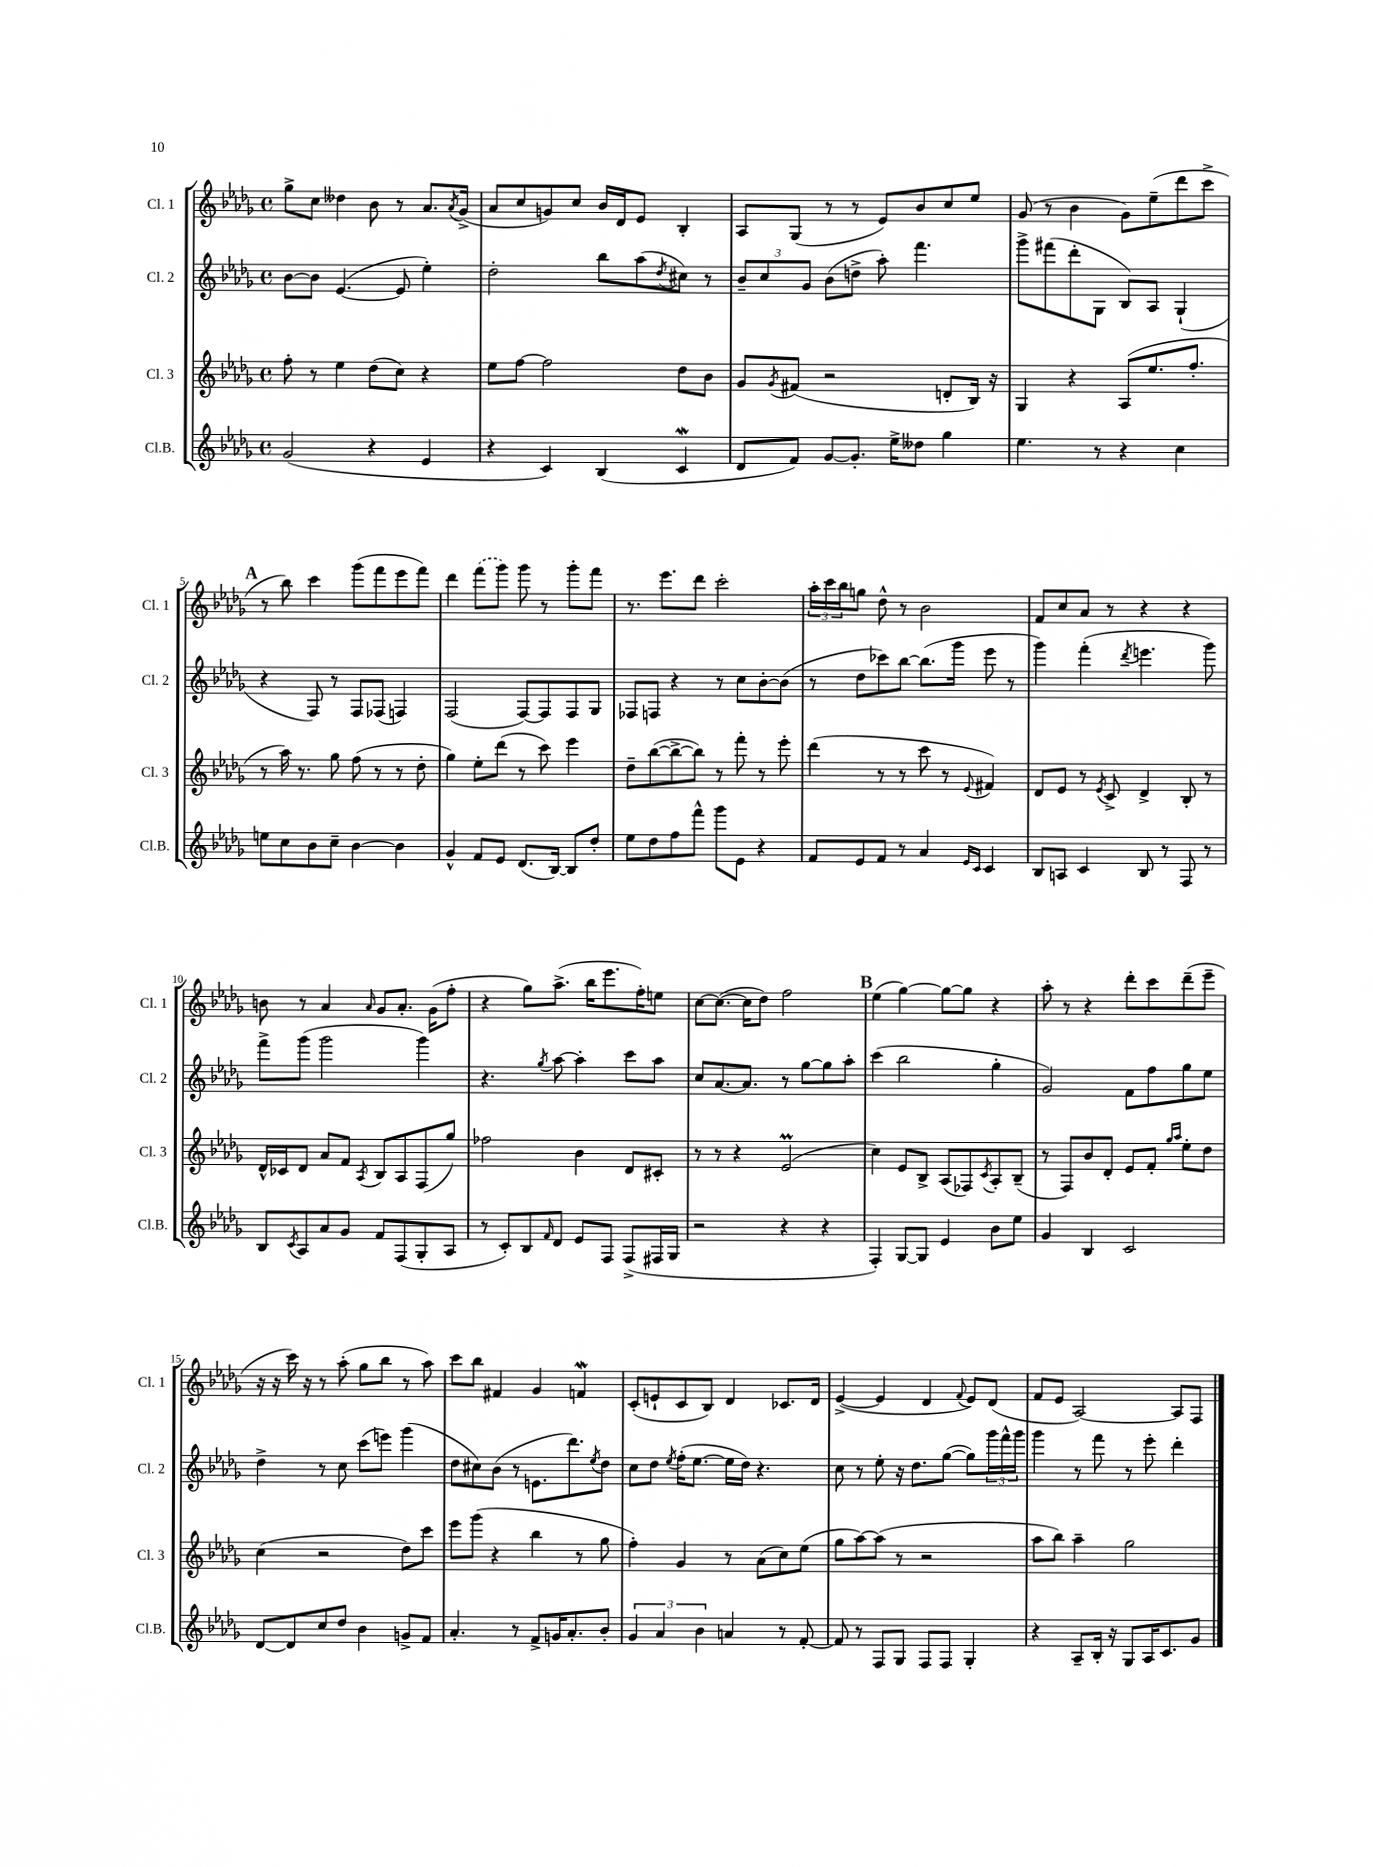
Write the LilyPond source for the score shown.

<<
\new StaffGroup <<
\new Staff = "s0" \with { instrumentName = "Cl. 1" shortInstrumentName = "Cl. 1" } {
    \clef treble \key des \major \defaultTimeSignature \time 4/4
    ges''8-> c''8 deses''4 bes'8 r8 aes'8. \acciaccatura { aes'8 } ges'16->( |
    aes'8 c''8 g'8) c''8 bes'16 des'16 ees'8 bes4-. |
    aes8 ges8( r8 r8 ees'8) bes'8 c''8 ees''8 |
    ges'8( r8 bes'4 ges'8) ees''8--( des'''8 c'''8-> |
    \mark \markup { \bold "A" } r8 bes''8) c'''4 ges'''8( f'''8 ees'''8 f'''8) |
    des'''4 \once \slurDashed f'''8( ges'''8) ges'''8 r8 ges'''8-. f'''8 |
    r8. ees'''8. des'''8 c'''2-. |
    \tuplet 3/2 { aes''16-. c'''16 bes''16 } g''8 des''8-^ r8 bes'2 |
    f'8 c''8 aes'8 r8 r4 r4 |
    b'8 r8 aes'4 \grace { aes'16 } ges'8 aes'8.-. ges'16( f''8-. |
    r4 ges''8) aes''8.->( bes''16 ees'''8. f''16-.) e''8 |
    c''8~ c''8.~( c''16 des''8) f''2 |
    \mark \markup { \bold "B" } ees''4( ges''4~) ges''8~ ges''8 r4 |
    aes''8-. r8 r4 des'''8-. c'''8 des'''8--( ees'''8-- |
    r16 r16 c'''16) r16 r8 aes''8-.( ges''8 bes''8 r8 aes''8) |
    c'''8 bes''8 fis'4 ges'4 f'4\mordent |
    c'8-.( e'8-! c'8 bes8) des'4 ces'8. des'16 |
    ees'4~->( ees'4 des'4 \appoggiatura { f'8 } ees'8) des'8( |
    f'8 ees'8 aes2~) aes8 f8 \bar "|." |
}
\new Staff = "s1" \with { instrumentName = "Cl. 2" shortInstrumentName = "Cl. 2" } {
    \clef treble \key des \major \defaultTimeSignature \time 4/4
    bes'8~ bes'8 ees'4.~( ees'8 ees''4-.) |
    des''2-. bes''8 aes''8( \acciaccatura { des''8 } cis''8) r8 |
    \tuplet 3/2 { bes'8-- c''8 ges'8 } bes'8( d''8-> aes''8-.) f'''4. |
    ges'''8-> fis'''8( des'''8-. ges8 bes8) aes8 ges4-!( |
    \mark \markup { \bold "A" } r4 f8) r8 f8 fes8( f4) |
    f2( f8~) f8 f8 ges8 |
    fes8 f8 r4 r8 c''8 bes'8~-. bes'8( |
    r8 des''8 ces'''8) bes''8~ bes''8.( ges'''16 ees'''8 r8 |
    ges'''4) f'''4-.( \acciaccatura { des'''8 } e'''4. ges'''8) |
    f'''8-> ges'''8( ges'''2 ges'''4) |
    r4. \acciaccatura { ges''8 } aes''8~ aes''4-. c'''8 aes''8 |
    c''8 aes'8.~ aes'8. r8 ges''8~ ges''8 aes''8-. |
    \mark \markup { \bold "B" } c'''4( bes''2 ges''4-. |
    ges'2) f'8 f''8 ges''8 ees''8 |
    des''4-> r8 c''8 c'''8( e'''8) ges'''4( |
    des''8 cis''8) bes'8( r8 e'8. des'''8.) \acciaccatura { ees''8 } des''8 |
    c''8 des''8 \acciaccatura { ees''8 } f''16-.( ees''8.~ ees''16 des''16) r4. |
    c''8 r8 ees''8-. r16 des''8. ges''8~( ges''8) \tuplet 3/2 { ges'''16 f'''16-^ ges'''16 } |
    ges'''4 r8 f'''8 r8 ees'''8-. des'''4-. \bar "|." |
}
\new Staff = "s2" \with { instrumentName = "Cl. 3" shortInstrumentName = "Cl. 3" } {
    \clef treble \key des \major \defaultTimeSignature \time 4/4
    f''8-. r8 ees''4 des''8( c''8) r4 |
    ees''8 f''8~ f''2 des''8 bes'8 |
    ges'8 \acciaccatura { ges'8 } fis'8( r2 d'8-. bes16) r16 |
    ges4 r4 aes8( ees''8. f''8.-. |
    \mark \markup { \bold "A" } r8 aes''16) r8. ges''8 f''8( r8 r8 des''8-. |
    ges''4) ees''8-. des'''8( r8 c'''8) ees'''4 |
    des''8-- bes''8~( bes''8~-> bes''8) r8 f'''8-. r8 ees'''8-. |
    des'''4( r8 r8 c'''8 r8 \appoggiatura { ees'8 } fis'4) |
    des'8 ees'8 r8 \acciaccatura { ees'8 } c'8-> des'4-> bes8-. r8 |
    des'16-^ ces'16 des'8 aes'8 f'8 \acciaccatura { aes8 } bes8 aes8 f8( ges''8) |
    fes''2 bes'4 des'8 cis'8-. |
    r8 r8 r4 ees'2\prall( |
    \mark \markup { \bold "B" } c''4) ees'8 bes8-> aes8( fes8) \acciaccatura { c'8 } aes8-. bes8--( |
    r8 f8) bes'8 des'8-. ees'8 f'8-. \grace { ges''16 aes''16 } ees''8-. des''8 |
    c''4( r2 des''8) c'''8 |
    ees'''8 ges'''8( r4 bes''4 r8 ges''8 |
    f''4-.) ges'4 r8 aes'8( c''8) ees''8( |
    ges''8 aes''8~) aes''8( r8 r2 |
    aes''8 bes''8) aes''4-- ges''2 \bar "|." |
}
\new Staff = "s3" \with { instrumentName = "Cl.B." shortInstrumentName = "Cl.B." } {
    \clef treble \key des \major \defaultTimeSignature \time 4/4
    ges'2( r4 ees'4 |
    r4 c'4) bes4( c'4\mordent |
    des'8 f'8) ges'8~ ges'8.-. ees''16-> deses''8 ges''4 |
    ees''4. r8 r4 c''4 |
    \mark \markup { \bold "A" } e''8 c''8 bes'8 c''8-- bes'4~ bes'4 |
    ges'4-^ f'8 ees'8 des'8.( bes16~) bes8 des''8-. |
    ees''8 des''8 f''8 f'''8-^ ges'''8 ees'8 r4 |
    f'8 ees'8 f'8 r8 aes'4 \grace { ees'16 c'16 } c'4 |
    bes8 a8 c'4 bes8 r8 f8 r8 |
    bes8 \acciaccatura { c'8 } aes8 aes'8 ges'8 f'8 f8( ges8-. aes8 |
    r8 c'8-.) bes8 \grace { f'16 } des'8 ees'8 f8 f8->( fis16 ges16 |
    r2 r4 r4 |
    \mark \markup { \bold "B" } f4-.) ges8~ ges8 ees'4 bes'8 ees''8 |
    ges'4 bes4 c'2 |
    des'8~ des'8 c''8 des''8 bes'4 g'8-> f'8 |
    aes'4.-. r8 f'8-> g'16 aes'8.-. bes'8-. |
    \tuplet 3/2 { ges'4 aes'4 bes'4 } a'4 r8 f'8~-. |
    f'8 r8 f8 ges8 f8 f8 ges4-. |
    r4 aes8-- bes16-. r16 ges8 aes16 c'8. ges'8 \bar "|." |
}
>>
>>
